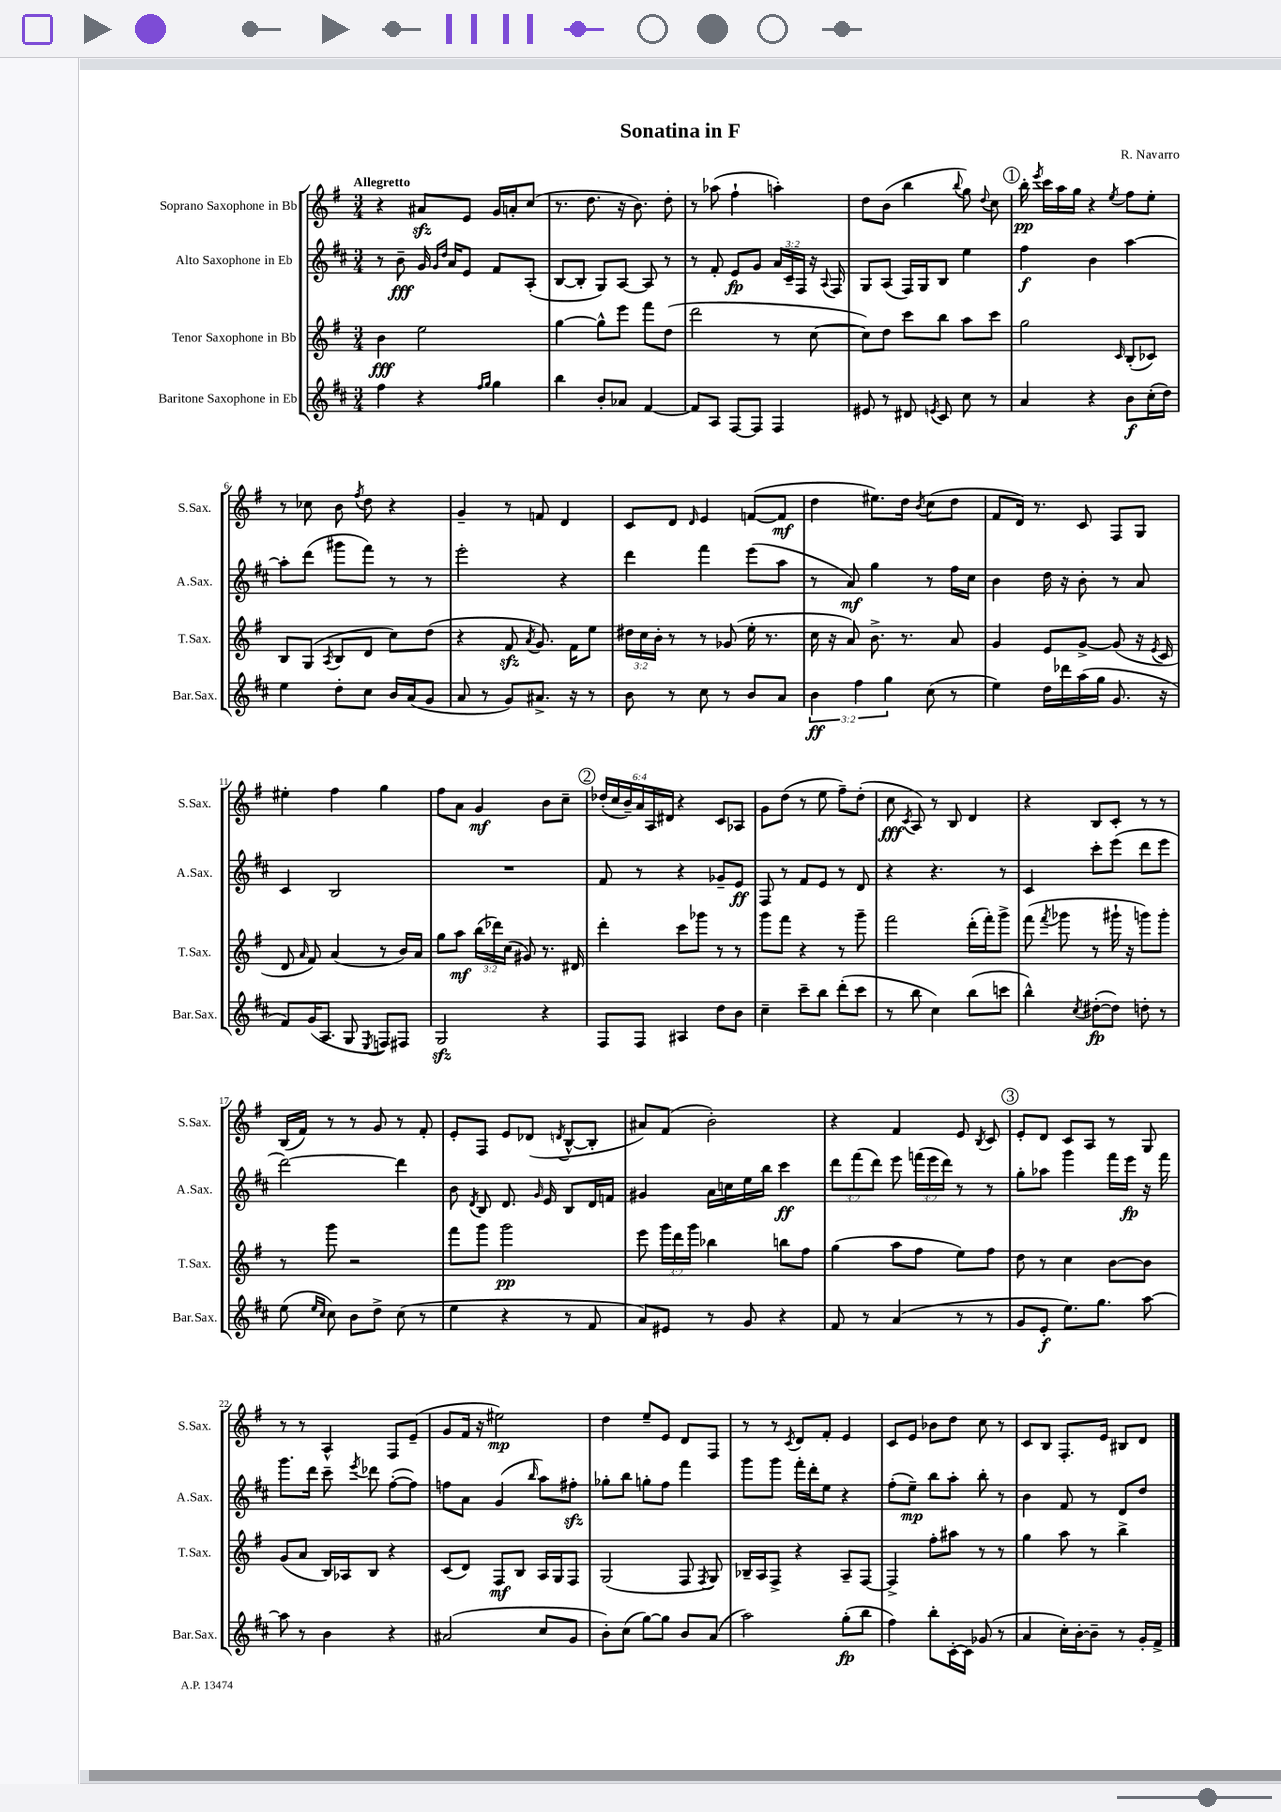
\header { title = "Sonatina in F" composer = "R. Navarro" }
<<
\new StaffGroup <<
\new Staff = "s0" \with { instrumentName = "Soprano Saxophone in Bb" shortInstrumentName = "S.Sax." } {
    \clef treble \key g \major \numericTimeSignature \time 3/4 \override Staff.TupletNumber.text = #tuplet-number::calc-fraction-text \tempo "Allegretto"
    \autoBeamOff r4 ais'8[\sfz e'8] g'16[ a'16-. c''8]( |
    r8. d''8. r16 b'8.) d''8-. |
    r8 aes''8( fis''4-! a''4-.) |
    d''8[ b'8]( b''4 \appoggiatura { b''8 } g''8) \appoggiatura { d''8 } c''8 |
    \mark \markup { \circle "1" } b''16-.\pp \acciaccatura { e'''8 } c'''16[ a''16 g''16] r4 \acciaccatura { e''8 } fis''8[ e''8]-. |
    r8 ces''8 b'8 \acciaccatura { fis''8 } d''8 r4 |
    g'4-- r8 f'8 d'4 |
    c'8[ d'8] \grace { d'16 } e'4 f'8[~( f'8]\mf |
    d''4 eis''8.[) d''16] \acciaccatura { b'8 } c''8[( d''8] |
    fis'8[ d'16]) r8. c'8 fis8[ g8] |
    eis''4-. fis''4 g''4 |
    fis''8[ a'8] g'4\mf b'8[ c''8]-- |
    \mark \markup { \circle "2" } \tuplet 6/4 { des''16[-.( c''16 b'16--) a'16 a16 dis'16] } r4 c'8[ aes8] |
    g'8[ d''8]( r8 e''8 fis''8[--) d''8]-.( |
    c''8\fff \acciaccatura { c'8 } a8) r8 b8 d'4 |
    r4 b8[ c'8]-. r8 r8 |
    b16[( fis'16]) r8 r8 g'8 r8 fis'8-. |
    e'8[-. fis8] e'8[ des'8]( \acciaccatura { d'8 } b8[~-^ b8]-. |
    ais'8[) fis'8]( b'2-.) |
    r4 fis'4 e'8 \acciaccatura { b8 } c'8 |
    \mark \markup { \circle "3" } e'8[-. d'8] c'8[ a8] r8 g8 |
    r8 r8 a4-^ fis8[ e'8]--( |
    g'8[ fis'16] r16 eis''2\mp) |
    d''4 e''8[-- e'8] d'8[ fis8] |
    r8 r8 \acciaccatura { c'8 } d'8[ fis'8]-. e'4 |
    c'8[ e'8] bes'8[ d''8] c''8 r8 |
    c'8[ b8] fis8.[-. e'16] bis8[ d'8] \bar "|." |
}
\new Staff = "s1" \with { instrumentName = "Alto Saxophone in Eb" shortInstrumentName = "A.Sax." } {
    \clef treble \key d \major \numericTimeSignature \time 3/4 \override Staff.TupletNumber.text = #tuplet-number::calc-fraction-text
    \autoBeamOff r8 b'8--\fff g'16 \grace { g'16[ d''16] } a'16[ e'8] fis'8[ a8]-.( |
    b8[~ b8]-. g8[) a8]~ a8 r8 |
    r8 fis'8-. e'8[\fp g'8] \tuplet 3/2 { a'16[ cis'16-- fis16] } r16 \appoggiatura { a8 } fis16 |
    g8[ a8]( fis16[) g16 b8] e''4 |
    \mark \markup { \circle "1" } fis''4\f b'4 a''4~ |
    a''8[-. d'''8]( gis'''8[ fis'''8]) r8 r8 |
    e'''2-. r4 |
    d'''4 fis'''4 e'''8[( a''8] |
    r8 a'8\mf) g''4 r8 fis''16[ cis''16] |
    b'4 d''16 r16 b'8-. r8 a'8 |
    cis'4 b2 |
    R2. |
    \mark \markup { \circle "2" } fis'8 r8 r4 ges'8[-- e'8]\ff |
    fis8 r8 fis'8[ e'8] r8 d'8 |
    r4 r4. r8 |
    cis'4 cis'''8[-. e'''8]( d'''8[ e'''8] |
    d'''2~) d'''4 |
    b'8 \acciaccatura { d'8 } b8 d'8. \grace { g'16 } e'16 b8[ d'16 f'16] |
    gis'4 a'16[ c''16 e''16 b''16] cis'''4\ff |
    \tuplet 3/2 { d'''8[ fis'''8( d'''8]) } e'''8 \tuplet 3/2 { f'''16[( e'''16 d'''16]) } r8 r8 |
    \mark \markup { \circle "3" } g''8[-. aes''8] g'''4 fis'''16[ e'''16]\fp r16 fis'''16 |
    g'''8.[ d'''16] cis'''8-- \acciaccatura { e'''8 } des'''8 fis''8[~-.( fis''8]) |
    f''8[ a'8] g'4( \grace { b''16 } a''8[) fis''8]-.\sfz |
    ges''8[-. b''8] g''8[-. fis''8] fis'''4 |
    g'''8[ g'''8] fis'''16[-. d'''16-. e''8] r4 |
    fis''8[-.( e''8]--\mp) b''8[ a''8]-. b''8-. r8 |
    b'4 fis'8 r8 d'8[ d''8] \bar "|." |
}
\new Staff = "s2" \with { instrumentName = "Tenor Saxophone in Bb" shortInstrumentName = "T.Sax." } {
    \clef treble \key g \major \numericTimeSignature \time 3/4 \override Staff.TupletNumber.text = #tuplet-number::calc-fraction-text
    \autoBeamOff b'4\fff e''2 |
    g''4~ g''8[-^ e'''8] fis'''8[ d''8]( |
    d'''2 r8 c''8~ |
    c''8[) d''8] c'''8[ b''8] a''8[ c'''8] |
    \mark \markup { \circle "1" } g''2 \grace { c'16 } b8[-.( ces'8]) |
    b8[ g8]( \acciaccatura { a8 } b8[ d'8] c''8[) d''8]( |
    r4 fis'8\sfz \acciaccatura { a'8 } g'8.) fis'16[ e''8] |
    \tuplet 3/2 { dis''16[ c''16 b'16]-. } r8 r8 ges'8( e''16-. r8. |
    c''16 r16 a'8) b'8.-> r8. a'8 |
    g'4 e'8[ g'8]~-> g'8( r16 \acciaccatura { e'8 } c'16 |
    d'8 \grace { a'16 } fis'8) a'4( r8 b'16[) a'16] |
    g''8[ a''8]\mf \tuplet 3/2 { b''16[( des'''16) c''16]( } gis'8) r8. dis'16 |
    \mark \markup { \circle "2" } d'''4-. c'''8[ ges'''8] r8 r8 |
    g'''8[ fis'''8] r4 r8 g'''8-- |
    fis'''2 d'''16[-.( fis'''16-.) g'''8]-> |
    fis'''8( \acciaccatura { fis'''8 } ges'''8 r8 gis'''16-! r16 g'''8[) g'''8]-. |
    r8 g'''8 r2 |
    fis'''8[ g'''8] g'''2\pp |
    e'''8 \tuplet 3/2 { g'''16[ d'''16 g'''16] } bes''4 b''8[ fis''8] |
    g''4( a''8[ fis''8] e''8[) fis''8] |
    \mark \markup { \circle "3" } d''8 r8 c''4 b'8[~ b'8] |
    g'8[( a'8] b16[) aes16 b8] r4 |
    c'8[( d'8]) fis8[\mf b8] a16[ g16 fis8] |
    g2( fis8 \acciaccatura { fis8 } g8) |
    bes16[-- a16 fis8]-> r4 a8[-- fis8]~ |
    fis4-> fis''8[-. ais''8] r8 r8 |
    g''4 a''8 r8 b''4-> \bar "|." |
}
\new Staff = "s3" \with { instrumentName = "Baritone Saxophone in Eb" shortInstrumentName = "Bar.Sax." } {
    \clef treble \key d \major \numericTimeSignature \time 3/4 \override Staff.TupletNumber.text = #tuplet-number::calc-fraction-text
    \autoBeamOff fis''4 r4 \grace { fis''16[ g''16] } g''4 |
    b''4 b'8[-. aes'8] fis'4~ |
    fis'8[ a8] fis8[~ fis8] fis4 |
    eis'8 r8 dis'8 \acciaccatura { e'8 } cis'8 cis''8 r8 |
    \mark \markup { \circle "1" } a'4 r4 b'8[\f cis''16-.( d''16]) |
    e''4 d''8[-. cis''8] b'16[ a'16( g'8] |
    a'8 r8 g'8[) ais'8.]-> r16 r8 |
    b'8 r8 cis''8 r8 b'8[ a'8] |
    \tuplet 3/2 { b'4\ff fis''4 g''4 } cis''8( r8 |
    e''4) d''16[ des'''16 a''16( g''16] g'8. r16 |
    fis'8[) g'16( a8.] g8 \acciaccatura { e8 } f8[) fis8] |
    g2\sfz r4 |
    \mark \markup { \circle "2" } fis8[ fis8] ais4 d''8[ b'8] |
    cis''4-- cis'''8[-- b''8] d'''8[-.( cis'''8] |
    r8 b''8 cis''4) b''8[( c'''8] |
    b''4-^) \acciaccatura { cis''8 } dis''8[~-.\fp( dis''8]) d''8-. r8 |
    e''8( \grace { e''16[ cis''16] } cis''8) b'8[ d''8]-> cis''8( r8 |
    e''4 r4 r8 fis'8 |
    a'8[) eis'8] r8 g'8 r4 |
    fis'8 r8 a'4( r8 r8 |
    \mark \markup { \circle "3" } g'8[ e'8]-.\f e''8.[) g''8.] a''8~ |
    a''8 r8 b'4 r4 |
    ais'2( cis''8[ g'8] |
    b'8[-.) cis''8]( g''8[~) g''8] b'8[ a'8]( |
    a''2) g''8[-.\fp( b''8] |
    fis''4) b''8[-. cis'16~-. cis'16] ges'8( r8 |
    a'4 cis''16[-.) b'16~-. b'8]-- r8 g'16[-. fis'16]-> \bar "|." |
}
>>
>>
